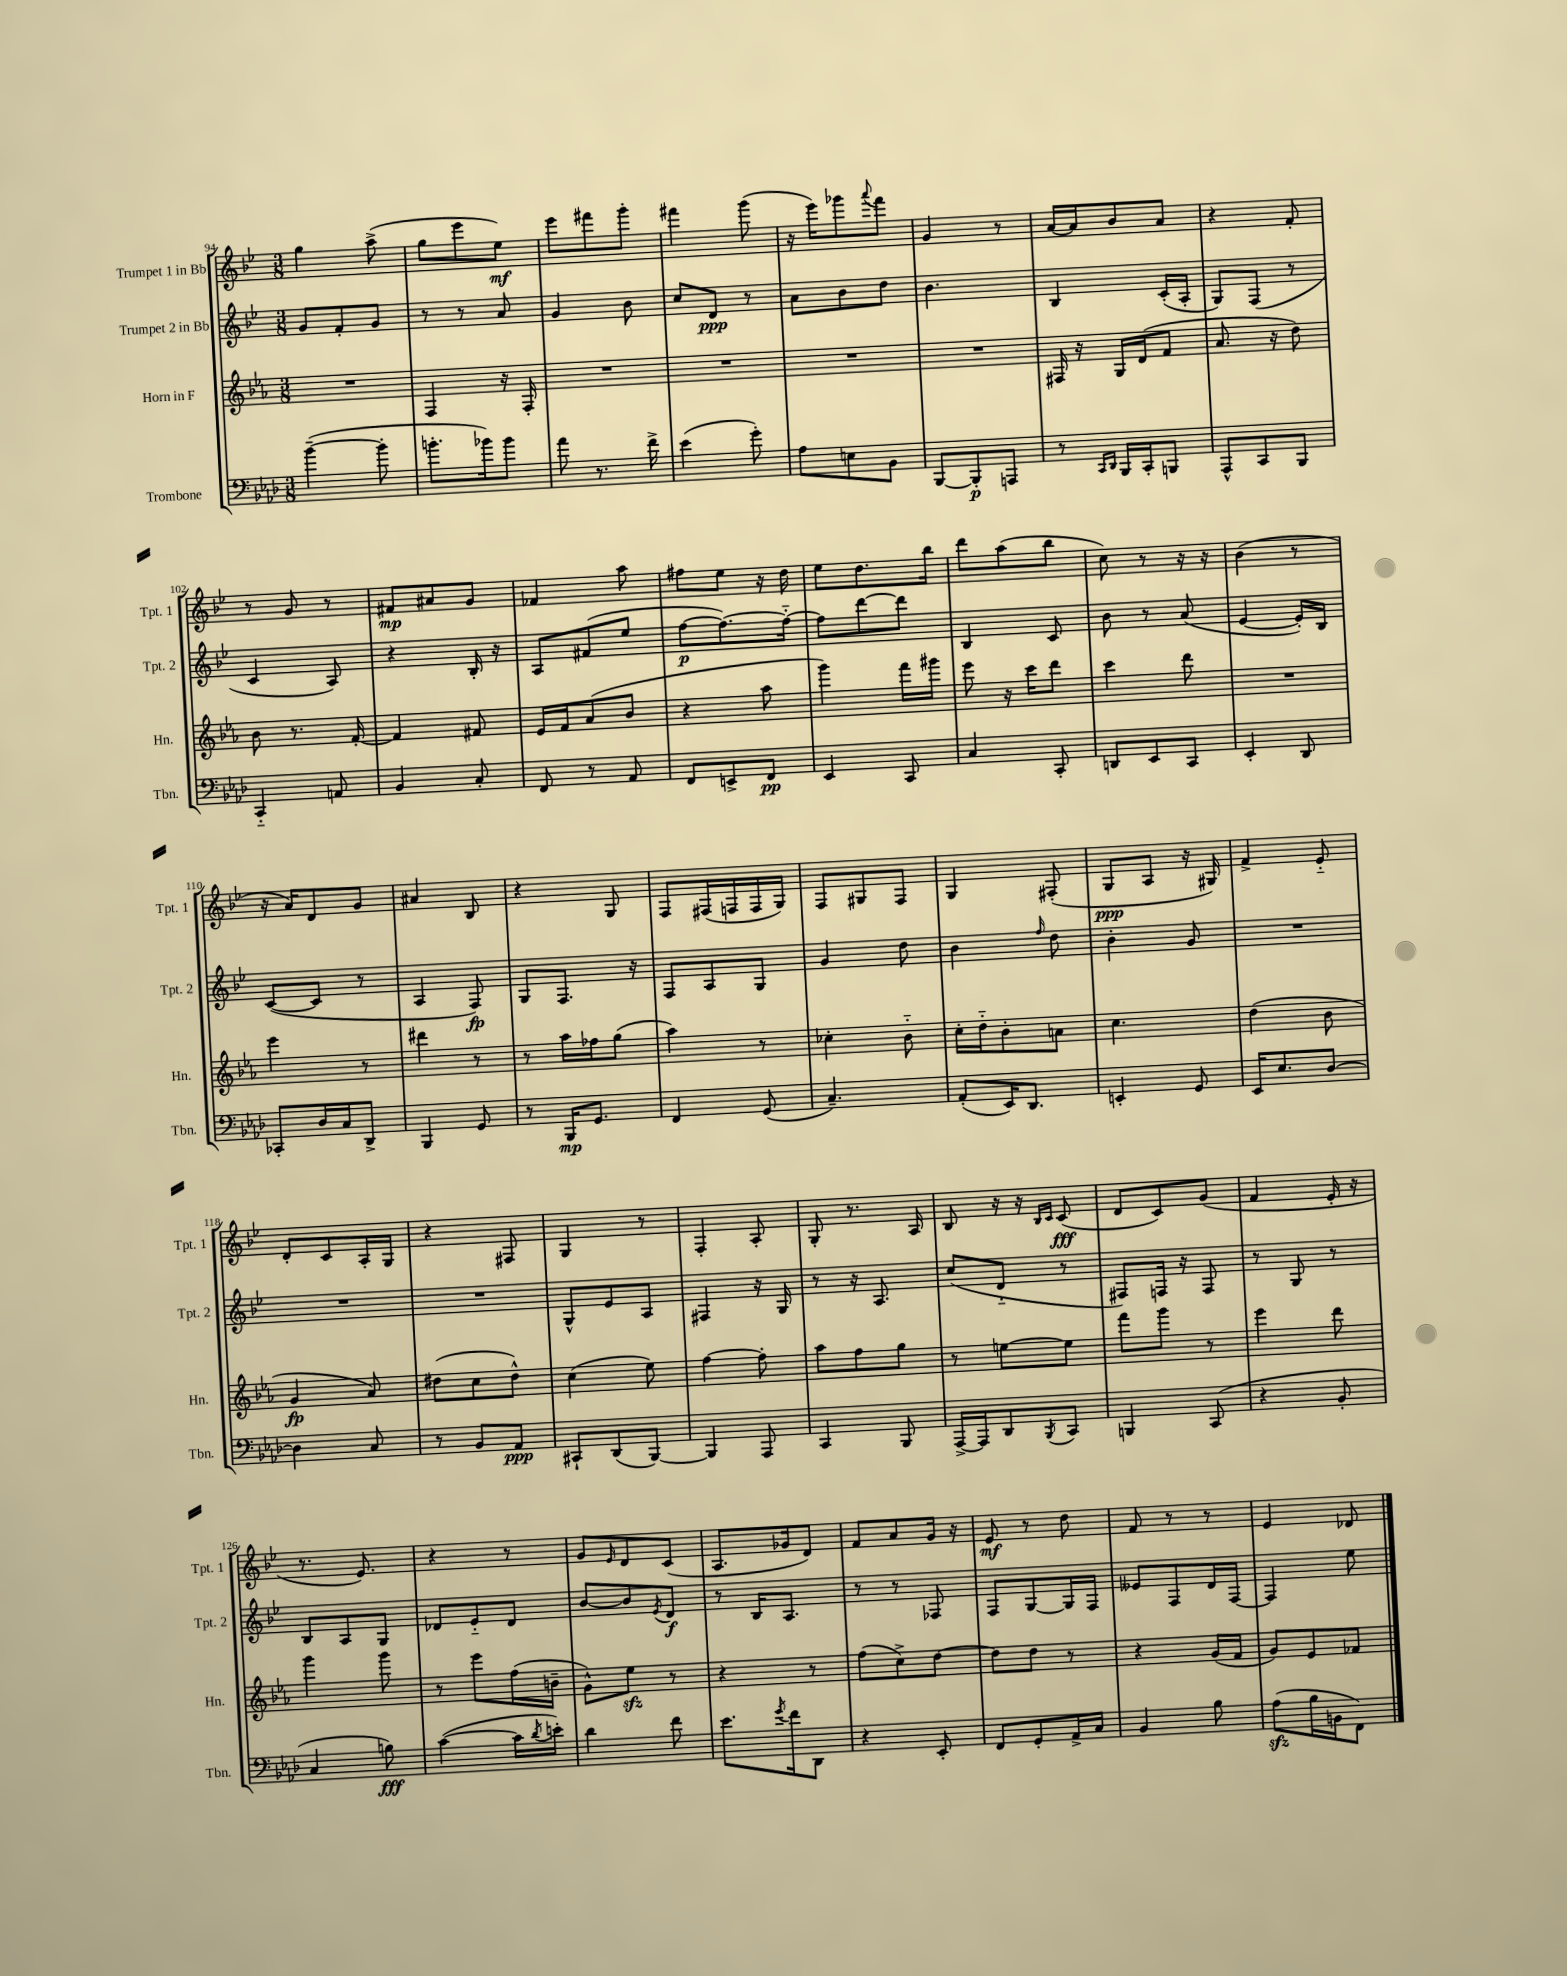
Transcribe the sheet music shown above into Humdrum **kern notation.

**kern	**kern	**kern	**kern
*staff4	*staff3	*staff2	*staff1
*clefF4	*clefG2	*clefG2	*clefG2
*k[b-e-a-d-]	*k[b-e-a-]	*k[b-e-]	*k[b-e-]
*M3/8	*M3/8	*M3/8	*M3/8
([4b-~\	4.r	8g/L	4gg\
.	.	8f'/	.
8b-'\]	.	8g/J	(8aa^\
=	=	=	=
8.b'\L	4F/	8r	8gg\L
.	.	8r	8eee-\
16b-\k)	.	.	.
8b-\J	16r	8a/	8ee-\J)
.	16F'/	.	.
=	=	=	=
8a-\	4.r	4g/	8eee-\L
8.r	.	.	8fff#\
.	.	8b-\	8ggg'\J
16f^\	.	.	.
=	=	=	=
(4e-\	4.r	8cc/L	4fff#\
.	.	8d/J	.
8g'\)	.	8r	(8ggg\
=	=	=	=
8A-\L	4.r	8a\L	16r
.	.	.	16eee-\LK)
8E\	.	8b-\	8ggg-\
.	.	.	8qqaaa/
8BB-\J	.	8dd\J	8fff\J
=	=	=	=
[8BBB-/L	4.r	4.b-\	4g/
8BBB-'/]	.	.	.
8AAA/J	.	.	8r
=	=	=	=
8r	16F#/	4B-/	[16a/LL
.	16r	.	16a/]J
16qqCC/LL	.	.	.
16qqDD-/JJ	.	.	.
16BBB-/LL	16G/LL	.	8b-/
16CC'/J	(16d/J	.	.
8BBB/J	8f/J	(16c'/LL	8a/J
.	.	16A'/JJ	.
=	=	=	=
8AAA-^^/L	8.a-/	8G/L)	4r
8CC/	.	(8F/J	.
.	16r	.	.
8BBB-/J	8dd\)	8r	8f'/
=	=	=	=
4CC'~/	8b-\	4c/	8r
.	8.r	.	8g/
8AA/	.	8A/)	8r
.	[16f'/	.	.
=	=	=	=
4BB-/	4f/]	4r	8f#/L
.	.	.	8a#/
8C'/	8f#/	16B-'/	8g/J
.	.	16r	.
=	=	=	=
8FF/	16e-/LL	8A/L	4f-/
.	16f/J	.	.
8r	(8a-/	(8f#/	.
8AA-/	8b-/J	8ee-/J	8aa\
=	=	=	=
8FF/L	4r	[8ff\L	8ff#\L
8EE^/	.	8.ff\_)	8ee-\J
8FF/J	8aa-\	.	16r
.	.	16ff'~\_Jk	16dd\
=	=	=	=
4EE-/	4ggg\)	8ff\]L	8ee-\L
.	.	[8ddd\	8.dd\
8CC/	16fff\LL	8ddd\]J	.
.	16ggg#\JJ	.	16bb-\Jk
=	=	=	=
4C/	8eee-\	4B-/	8ddd\L
.	16r	.	(8aa\
.	16ccc\LK	.	.
8CC'/	8ddd\J	8c/	8bb-\J
=	=	=	=
8DD/L	4ccc\	8b-\	8cc\)
8EE-/	.	8r	8r
8CC/J	8ddd\	(8a/	16r
.	.	.	16r
=	=	=	=
4EE-'/	4.r	[4e-/	(4b-\
8DD-/	.	16e-'/]LL)	8r
.	.	16B-/JJ	.
=	=	=	=
8CC-'/L	4eee-\	([8c/L	16r
.	.	.	16a/LK)
16D-/L	.	8c/]J	8d/
16C/J	.	.	.
8DD-^/J	8r	8r	8g/J
=	=	=	=
4BBB-/	4ddd#\	4A/	4a#/
8GG/	8r	8F/)	8B-/
=	=	=	=
8r	8r	8G/L	4r
16BBB-/LK	16aa-\LL	8.F/J	.
8.GG/J	16ff-\J	.	.
.	(8gg\J	.	8G/
.	.	16r	.
=	=	=	=
4FF/	4aa-\)	8F/L	8F/L
.	.	8A/	(16F#/L
.	.	.	16F/
(8GG/	8r	8G/J	16F/
.	.	.	16G/JJ)
=	=	=	=
4.C~/)	4cc-'\	4g/	8F/L
.	.	.	8G#/
.	8b-'~\	8dd\	8F/J
=	=	=	=
(8AA-'/L	16cc'\LL	4b-\	4G/
.	16dd'~\J	.	.
16EE-/K)	8b-'\	.	.
8.DD-/J	.	.	.
.	.	16qqff/	.
.	8a\J	8dd\	(8F#'/
=	=	=	=
4EE'/	4.cc\	4b-'\	8G/L
.	.	.	8A/J
8GG/	.	8g/	16r
.	.	.	16G#/)
=	=	=	=
16EE-/LK	(4dd\	4.r	4f^/
8.E-/	.	.	.
[8D-/J	8b-\	.	8e-'~/
=	=	=	=
4D-\]	4g/	4.r	8d'/L
.	.	.	8c/
8C/	8a-/)	.	16A'/L
.	.	.	16G/JJ
=	=	=	=
8r	(8dd#\L	4.r	4r
8BB-/L	8cc\	.	.
8AA-/J	8dd#^^\J)	.	8F#/
=	=	=	=
8CC#`/L	(4cc\	8G^^/L	4G/
(8DD-/	.	8e-/	.
[8BBB-/J)	8ee-\)	8A/J	8r
=	=	=	=
4BBB-/]	[4ff\	4F#/	4F'/
8AAA-/	8ff'\]	16r	8A'/
.	.	16G/	.
=	=	=	=
4CC/	8aa-\L	8r	8G'/
.	8ff\	16r	8.r
.	.	8.A/	.
8BBB-/	8gg\J	.	.
.	.	.	16A/
=	=	=	=
[16AAA-^/LL	8r	(8cc/L	8B-/
16AAA-/]J	.	.	.
8DD-/	[8ee\L	8d'~/J	16r
.	.	.	16r
.	.	.	16qqB-/LL
8qBBB-/	.	.	16qqc/JJ
8CC/J	8ee\]J	8r	(8c/
=	=	=	=
4BBB/	8fff\L	8F#/L)	8d/L
.	8ggg\J	16F/Jk	8c/)
.	.	16r	.
(8CC/	8r	8F/	(8g/J
=	=	=	=
4r	4eee-\	8r	4f/
.	.	8G/	.
8BB-'/	8ddd\	8r	16e-'/
.	.	.	16r
=	=	=	=
4C/	4ggg\	8B-/L	8.r
.	.	8A/	.
.	.	.	8.e-/)
8B\)	8ggg\	8G/J	.
=	=	=	=
([4c\	8r	8d-/L	4r
.	8eee-\L	8e-'~/	.
16c\]LL	(16ff\L	8d-/J	8r
8qd-/	.	.	.
16e'\JJ)	16b~\JJ	.	.
=	=	=	=
4d-\	8g^^\L)	[8b-/L	8g/L
.	.	.	16qqe-/
.	8ee-\J	8b-/]	8d/
.	.	8qe-/	.
8f\	8r	8d/J	(8c/J
=	=	=	=
8.e-\L	4r	8r	8.A/L
.	.	16B-/LK	.
8qg/	.	.	.
16f\k	.	8.A/J	16g-/k
8DD-\J	8r	.	8d/J)
=	=	=	=
4r	(8ff\L	8r	8f/L
.	8cc^\)	8r	8a/
8EE-'/	[8dd\J	8F-/	16g/Jk
.	.	.	16r
=	=	=	=
8FF/L	8dd\]L	8F/L	8e-/
8GG'/	8dd\J	[8G/	8r
16AA-^/L	8r	16G/]L	8dd\
16C/JJ	.	16F/JJ	.
=	=	=	=
4BB-/	4r	8e--/L	8f/
.	.	8F/	8r
8B-\	(16g/LL	16d/L	8r
.	16f/JJ	[16F/JJ	.
=	=	=	=
(8A-\L	8g/L)	4F/]	4e-/
16B-\L	8e-/	.	.
16BB\J	.	.	.
8FF\J)	8f-/J	8ee-\	8d-/
==	==	==	==
*-	*-	*-	*-
